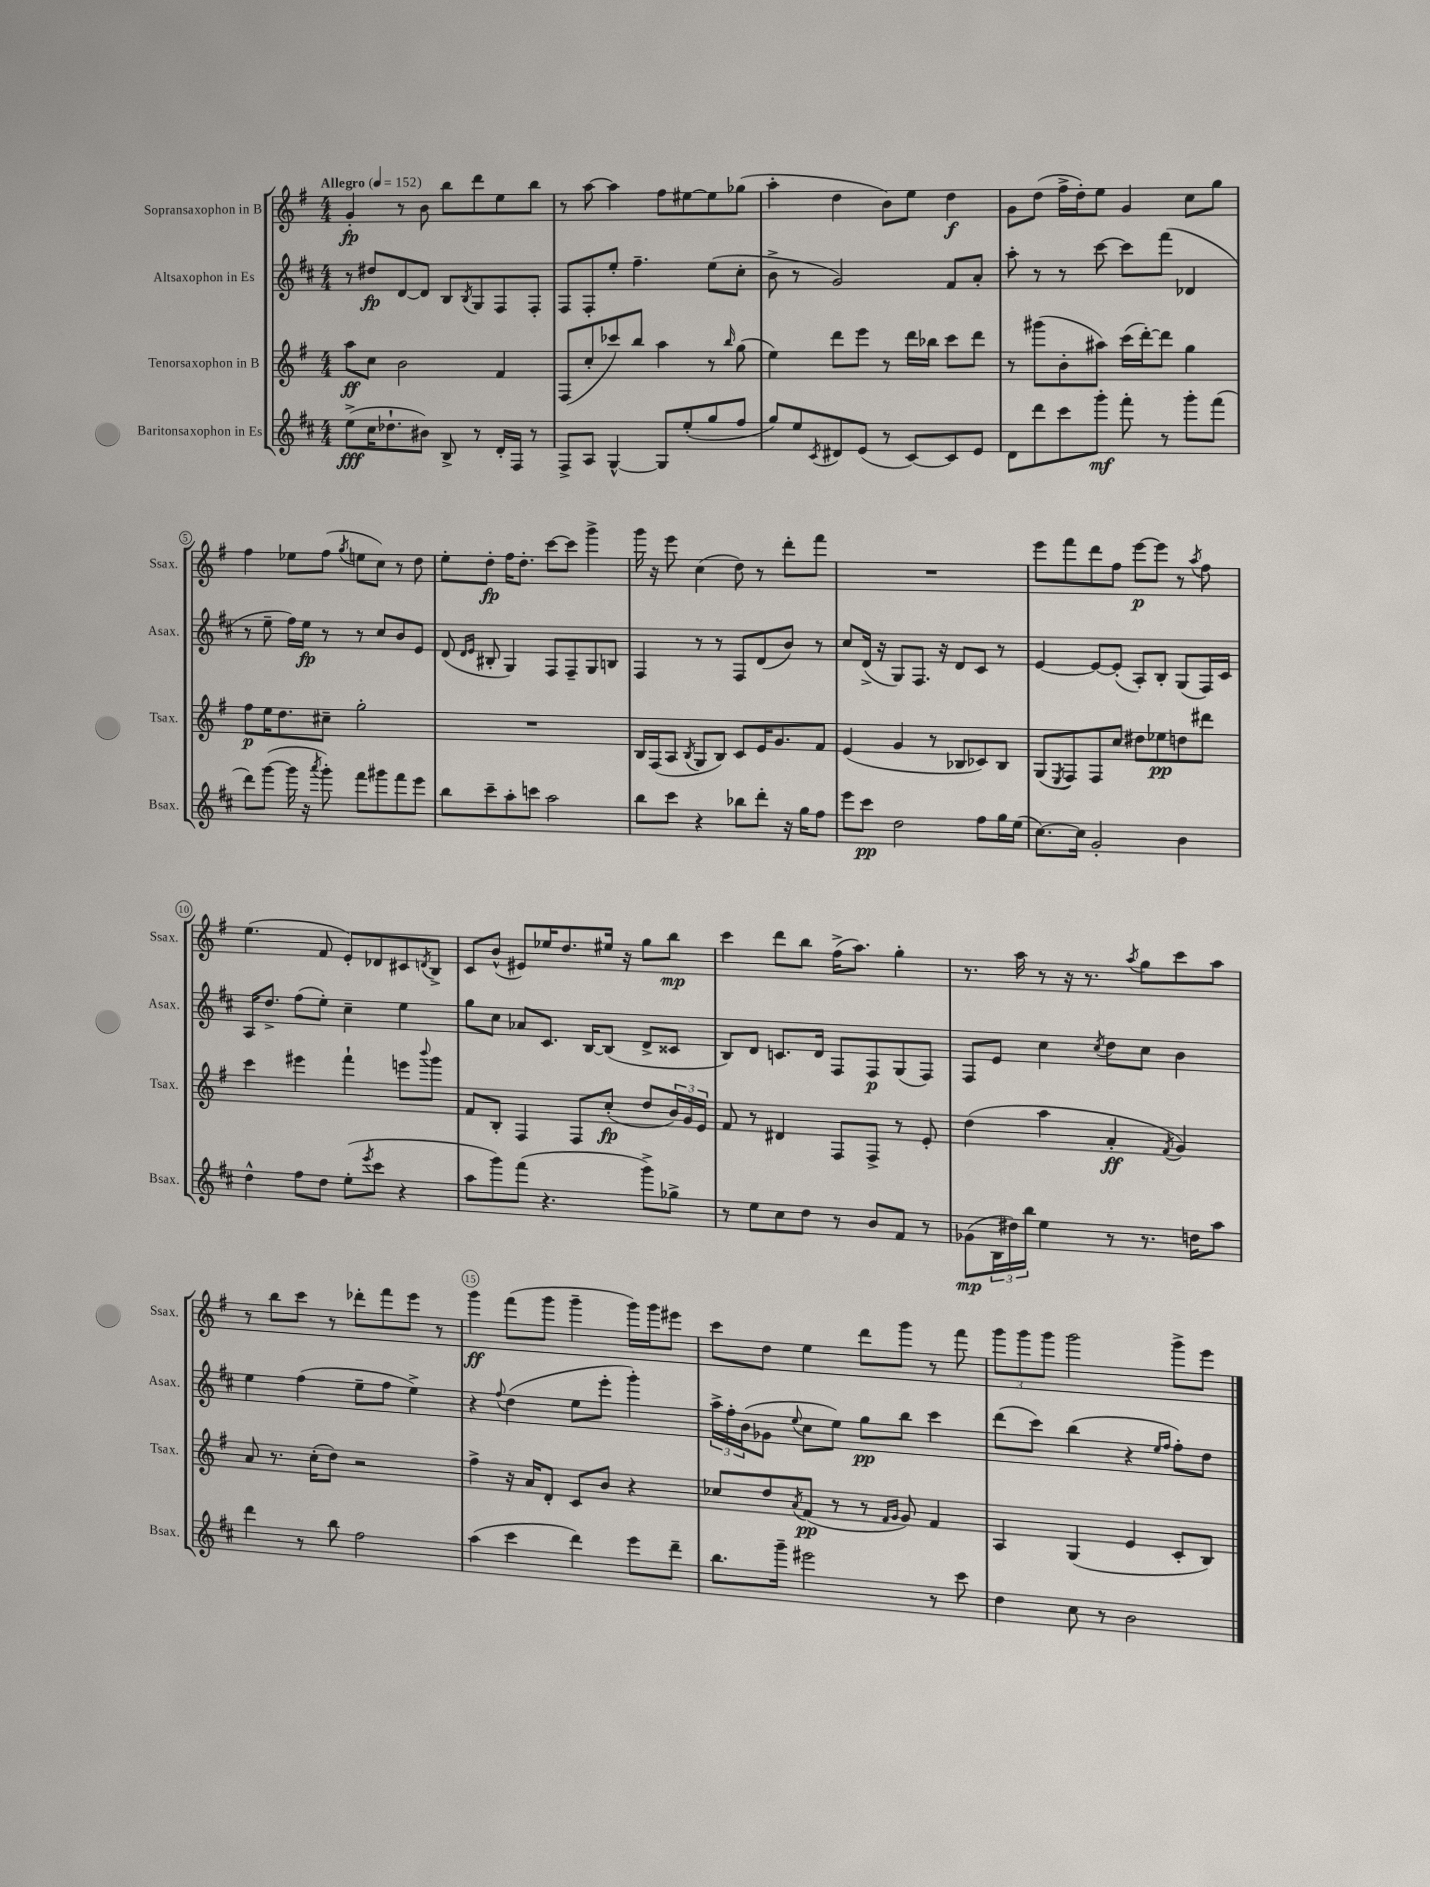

**kern	**kern	**kern	**kern
*staff4	*staff3	*staff2	*staff1
*clefG2	*clefG2	*clefG2	*clefG2
*k[f#c#]	*k[f#]	*k[f#c#]	*k[f#]
*M4/4	*M4/4	*M4/4	*M4/4
*MM152	*MM152	*MM152	*MM152
(8ee^\L	8aa\L	8r	4g'/
16cc#\K	8cc\J	8dd#/L	.
8.dd-`\	.	.	.
.	2b\	[8d/	8r
8b#\J)	.	8d/]J	8b\
8B^/	.	8B/L	8bb\L
.	.	8qB/	.
8r	.	8G/	8ddd\
16d'/LL	4f#/	8F#/	8ee\
16F#/JJ	.	.	.
8r	.	8F#'/J	8bb\J
=	=	=	=
8F#^/L	(8F#/L	8F#/L	8r
8A/J	8cc'/	8F#'/	[8aa\
[4G^^/	8ccc-/)	8ee'/J	4aa\]
.	8bb/J	4.ff#~\	.
8G/]L	4aa\	.	8ff#\L
(8ee'/	.	.	[8ee#\
8gg/	8r	(8ee\L	8ee#\]
.	16qqbb/	.	.
8ff#/J	(8gg\	8cc#'\J	(8gg-\J
=	=	=	=
8gg/L)	4ee\)	8b^\	4aa'\
8ee/	.	8r	.
8qc#/	.	.	.
8d#/	8ddd\L	2g/)	4dd\
(8e/J	8eee\J	.	.
8r	8r	.	8b\L)
[8c#/L)	16ddd\LL	.	8ee\J
.	16bb-\JJ	.	.
8c#/]	8ccc\L	8f#/L	4dd\
8e/J	8ddd\J	8a'/J	.
=	=	=	=
8d\L	8r	8aa'\	8g\L
8ddd\	(8ggg#\L	8r	(8dd\J
8ccc#\	8b'\	8r	16ff#^\LL
.	.	.	16dd'\J)
8ggg'\J	8aa#\J)	[8ccc#\	8ee\J
8fff#'\	(16ccc\LL	8ccc#\]L	4g/
.	[16ddd'\J)	.	.
8r	8ddd\]J	(8fff#\J	.
8ggg'\L	4gg\	4d-/	8cc\L
(8fff#\J	.	.	8gg\J
=	=	=	=
8ddd\L)	8ff#\L	8r	4ff#\
([8ggg\J	16ee\K	8ee~\	.
.	8.dd\	.	.
16ggg\]	.	16ff#\LL)	8ee-\L
16r	.	16ee\JJ	.
8qaaa/	.	.	.
8ggg'\)	8cc#~\J	8r	(8ff#\J
.	.	.	8qgg/
8fff#\L	2gg'\	8r	8ee\L
8ggg#\	.	8cc#/L	8cc\J)
8fff#\	.	8b/	8r
8eee\J	.	8e/J	8dd\
=	=	=	=
8bb\L	1r	(8d/	8ee'\L
.	.	16qqd/LL	.
.	.	16qqe/JJ	.
8ccc#~\	.	8B#'/	8dd'\J
8aa'\	.	4G/)	16ff#\LK
.	.	.	8.dd'\J
8ccc\J	.	.	.
2aa\	.	8F#/L	[8ccc\L
.	.	8F#~/	8ccc\]J
.	.	8G/	4ggg^\
.	.	8B/J	.
=	=	=	=
8bb\L	16B/LL	4F#/	16ggg\
.	(16F#/J	.	16r
8ccc#\J	8A/J	.	8eee\
.	8qB/	.	.
4r	8G/L	8r	(4cc\
.	8B/J)	8r	.
8bb-\L	8c/L	8F#/L	8dd\)
8ddd'\J	16e/K	(8d/	8r
.	8.g/	.	.
16r	.	8b/J)	8ddd'\L
16gg\LK	.	.	.
8ff#\J	8f#/J	8r	8fff#\J
=	=	=	=
8eee\L	(4e/	8cc#/L	1r
8ccc#\J	.	(16d^/Jk	.
.	.	16r	.
2dd\	4g/	8G/L)	.
.	.	8.F#/J	.
.	8r	.	.
.	.	16r	.
.	8B-/L	8d/L	.
8ff#\L	8c-/)	8c#/J	.
16gg\L	8B-/J	8r	.
(16ee\JJ	.	.	.
=	=	=	=
[8.cc#\L)	(8G/L	[4e/	8eee\L
.	8qE/	.	.
.	8F#/)	.	8fff#\
16cc#\]Jk	.	.	.
2g'/	8F#/	8e/_L	8ddd\
.	8cc/J	(8e'/]J	8ff#\J
.	8dd#\L	8A'/L)	[8eee\L
.	8ee-\	8B'/J	8eee\]J
4b\	8dd\	(8G/L	8r
.	.	.	8qaa/
.	8ddd#\J	16F#/L)	8ff#\
.	.	16c#/JJ	.
=	=	=	=
4dd^^\	4ccc\	16A/LK	(4.ee\
.	.	8.dd^/J	.
8ff#\L	4eee#\	(8ff#\L	.
8dd\J	.	8ee'\J)	8f#/
(8ee'\L	4fff#`\	4cc#~\	8e'/L)
8qeee/	.	.	.
8ccc#\J	.	.	8d-/
4r	8eee\L	4ee\	8c#/
.	8qqbbb/	.	8qd/
.	8ggg\J	.	8B^/J
=	=	=	=
8aa\L	8f#/L	8gg\L	8c/L
8ggg\)	8B'/J	8cc#\J	(8b^^/J
(8fff#\J	4F#/	8a-/L	8e#/L)
4.r	.	8.c#/J	16ee-/K
.	.	.	8.dd/
.	8F#/L	.	.
.	.	[16B/LK	.
.	(8cc'/J	(8B/]J	16ee#/Jk
.	.	.	16r
8ggg^\L)	8dd/L	8d^/L	8gg\L
8gg-^\J	24b/L)	8c##/J	8bb\J
.	24g/	.	.
.	24e/JJ	.	.
=	=	=	=
8r	8f#/	8B/L)	4ccc\
8ee\L	8r	8d/J	.
8cc#\	4d#/	8.c/L	8ddd\L
8dd\J	.	.	8bb\J
.	.	16d/Jk	.
8r	8F#/L	8F#/L	(16ff#^\LK
.	.	.	8.aa\J)
8b/L	8F#^/J	8F#/	.
8f#/J	8r	(8G/	4gg'\
8r	8e'/	8F#/J)	.
=	=	=	=
(8g-\L	(4dd\	8F#/L	8.r
24B\L	.	8e/J	.
24dd#\)	.	.	.
.	.	.	16aa\
24bb\JJ	.	.	.
4ee\	4aa\	4cc#\	8r
.	.	.	16r
.	.	.	8.r
.	.	8qcc#/	.
8r	4a'/	8dd\L	.
.	.	.	8qaa/
8.r	.	8cc#\J	8gg\L
.	8qf#/	.	.
.	4g/)	4b\	8ccc\
16dd\LK	.	.	.
8aa\J	.	.	8aa\J
=	=	=	=
4ddd\	8a/	4ee\	8r
.	8.r	.	8bb\L
8r	.	(4ff#\	8ccc\J
.	(16cc'\LK	.	.
8bb\	8dd\J)	.	8r
2ff#\	2r	8ee~\L	8ddd-'\L
.	.	8ff#\J	8fff#\
.	.	4ee^\)	8eee\J
.	.	.	8r
=	=	=	=
(4aa\	4ff#^\	4r	4ggg\
.	.	8qqff#/	.
4ccc#\	16r	(4dd\	(8fff#\L
.	16a/LK	.	.
.	8d'/J	.	8ggg\J
4ddd\)	8c/L	8ee\L	4ggg~\
.	8b/J	8eee'\J	.
8eee\L	4r	4ggg'\)	16ggg\LL)
.	.	.	16ggg\J
8ddd~\J	.	.	8eee#\J
=	=	=	=
8.bb\L	8cc-/L	24aa^\LL	8ccc\L
.	.	24ff#'\	.
.	.	(24b\J	.
.	8dd/	8g-\J	8dd\J
16ggg~\Jk	.	.	.
.	8qa/	8qqee/	.
2eee#\	(8f#/J	8cc#\L	4ee\
.	8r	8ee\J)	.
.	8r	8gg\L	8ddd\L
.	16qqf#/LL	.	.
.	16qqg/JJ	.	.
.	8g/)	8bb\J	8ggg\J
8r	4f#/	4ccc#\	8r
8ccc#\	.	.	8fff#\
=	=	=	=
4dd\	4A/	(8ddd\L	12ggg\L
.	.	.	12ggg\
.	.	8ccc#\J)	.
.	.	.	12ggg\J
8cc#\	(4G/	(4bb\	2ggg\
8r	.	.	.
2b\	4e/	4r	.
.	.	16qqee/LL	.
.	.	16qqff#/JJ	.
.	8c'/L	8ff#'\L)	8ggg^\L
.	8B/J)	8dd\J	8eee\J
==	==	==	==
*-	*-	*-	*-
